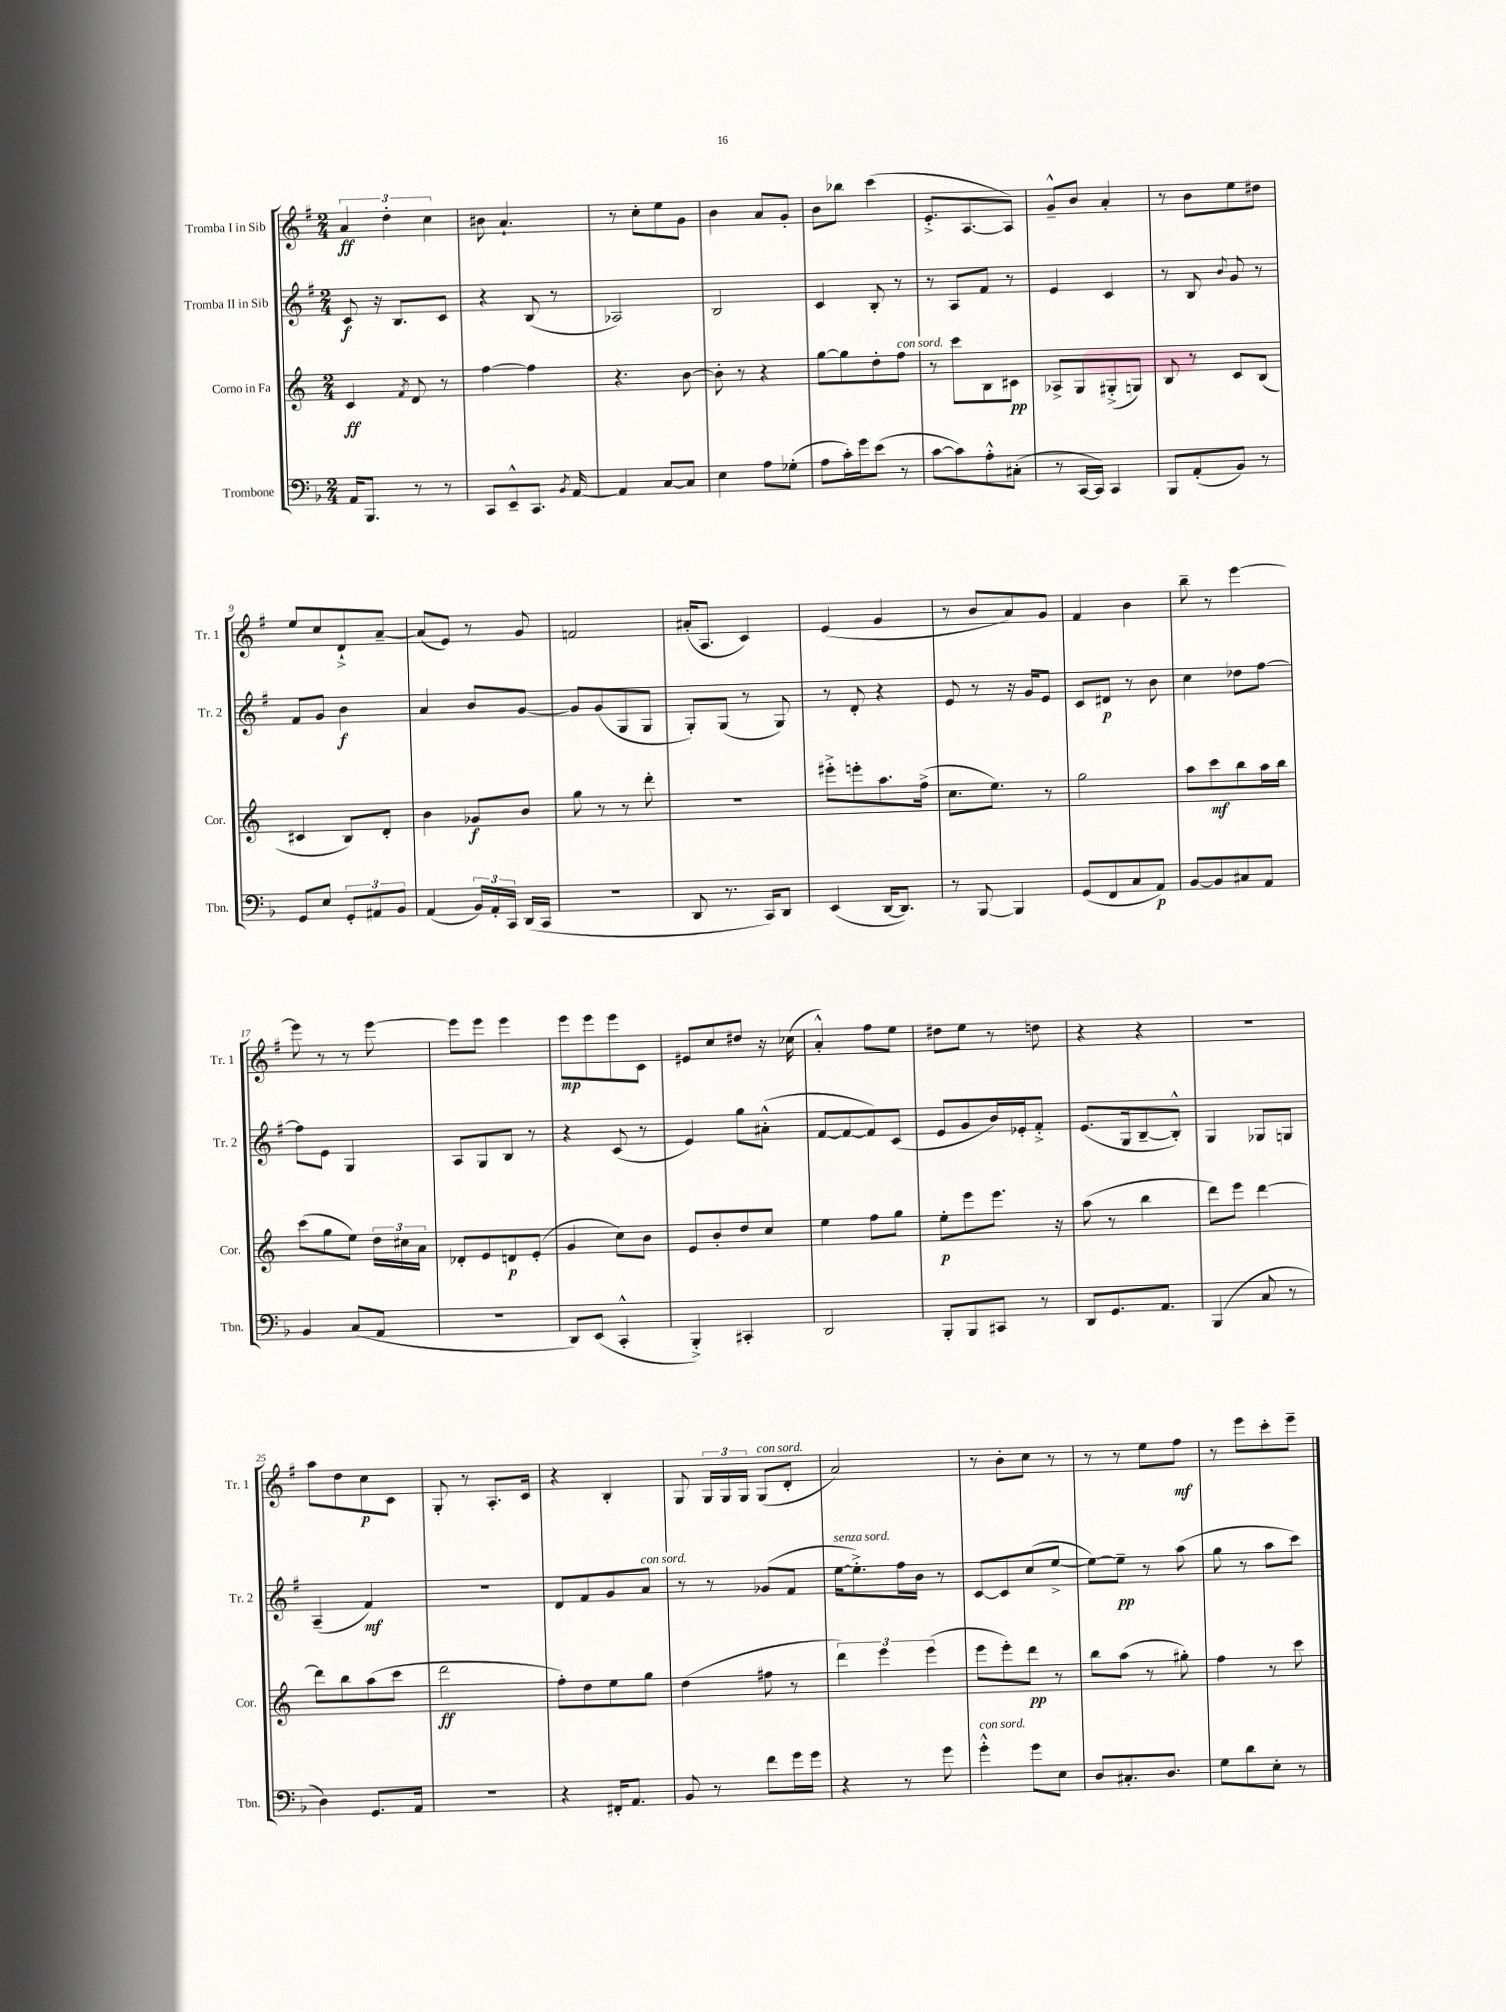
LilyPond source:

<<
\new StaffGroup <<
\new Staff = "s0" \with { instrumentName = "Tromba I in Sib" shortInstrumentName = "Tr. 1" } {
    \clef treble \key g \major \numericTimeSignature \time 2/4
    \autoBeamOff \tuplet 3/2 { a'4\ff d''4-. c''4 } |
    bis'8 a'4.-! |
    r8 c''8[-. e''8 g'8] |
    b'4 a'8[ g'8]-. |
    b'8[ bes''8] c'''4( |
    e'8.[-.-> a8.~ a8]) |
    g'8[---^ b'8] a'4-. |
    r8 b'8[ e''8 dis''8] |
    e''8[ c''8 d'8-!-> a'8]~-- |
    a'8[( e'8]) r8 g'8 |
    f'2 |
    ais'16[-.( a8.] c'4) |
    e'4( g'4 |
    r8 b'8[ a'8) g'8] |
    fis'4 b'4 |
    b''8-- r8 e'''4~ |
    e'''8 r8 r8 e'''8~ |
    e'''8[ e'''8] e'''4 |
    e'''8[\mp e'''8 e'''8 c'8] |
    eis'8[ c''8 dis''8] r16 ces''16( |
    a'4-.-^) fis''8[ e''8] |
    dis''8[ e''8] r8 d''8 |
    r4 r4 |
    r2 |
    a''8[ d''8 c''8\p c'8] |
    g8-. r8 a8.[-. c'16] |
    r4 b4-. |
    g8 \tuplet 3/2 { g16[ g16 g16] } g8[^\markup { \italic "con sord." }( d'8]-. |
    a'2) |
    r8 b'8[-. c''8] r8 |
    r8 r8 e''8[ fis''8]\mf |
    r8 e'''8[ c'''8-. e'''8]-- \bar "|." |
}
\new Staff = "s1" \with { instrumentName = "Tromba II in Sib" shortInstrumentName = "Tr. 2" } {
    \clef treble \key g \major \numericTimeSignature \time 2/4
    \autoBeamOff c'8\f r16 b8.[ c'8] |
    r4 b8( r8 |
    aes2) |
    b2 |
    c'4 b8-. r8 |
    r8 a8[ fis'8] r8 |
    e'4 c'4 |
    r8 b8 \appoggiatura { b'8 } g'8 r8 |
    fis'8[ g'8] b'4\f |
    a'4 b'8[ g'8]~ |
    g'8[ g'8( g8 g8] |
    g8[-.) g8]( r8 g8) |
    r8 d'8-. r4 |
    e'8 r8 r16 g'16[ e'8] |
    c'8[ dis'8]\p r8 b'8 |
    c''4 des''8[ fis''8]~ |
    fis''8[ e'8] g4 |
    a8[ g8 b8] r8 |
    r4 c'8( r8 |
    e'4) g''8[ ais'8]-.-^( |
    fis'8[~ fis'8~ fis'8) c'8]( |
    e'8[ g'8 b'16) ees'16-. fis'8]-.-> |
    e'8.[( g16 b8~-- b8]-.-^) |
    g4 ges8[ g8] |
    a4--( fis'4\mf) |
    r2 |
    d'8[ fis'8 g'8 a'8]^\markup { \italic "con sord." } |
    r8 r8 ges'8[( fis'8] |
    e''16[~^\markup { \italic "senza sord." } e''8.-.->) fis''16 b'16] r8 |
    c'8[~ c'8 c''8( e''8]~-> |
    e''8[~) e''8]--\pp r8 a''8( |
    g''8 r8 a''8[ c'''8]) \bar "|." |
}
\new Staff = "s2" \with { instrumentName = "Corno in Fa" shortInstrumentName = "Cor." } {
    \clef treble \key c \major \numericTimeSignature \time 2/4
    \autoBeamOff c'4\ff \acciaccatura { f'8 } d'8 r8 |
    f''4~ f''4 |
    r4. b'8~ |
    b'8-. r8 r4 |
    g''8[~ g''8 d''8-. f''8]^\markup { \italic "con sord." } |
    r8 c'''8[ b8 cis'8]\pp |
    aes8[-> g8 gis8-.->( g8]) |
    b8 r8 c'8[ b8]( |
    cis'4 b8[) d'8]-. |
    b'4 ges'8[\f b'8] |
    g''8 r8 r8 d'''8-. |
    R2 |
    eis'''8[-.-> e'''8-. a''8. f''16]->( |
    c''8.[ e''8.]) r8 |
    g''2 |
    a''8[ c'''8\mf b''8 a''16 b''16] |
    c'''8[( g''8 e''8]) \tuplet 3/2 { d''16[ cis''16 a'16] } |
    des'8[-. e'8 d'8\p e'8]-.( |
    g'4 c''8[) b'8] |
    e'8[ b'8-. d''8 c''8] |
    e''4 f''8[ g''8] |
    e''8[-.\p e'''8 e'''8.] r16 |
    a''8( r8 b''4 |
    d'''8[) e'''8] d'''4~ |
    d'''8[ b''8 a''8( c'''8] |
    d'''2\ff |
    f''8[-.) d''8 e''8 g''8] |
    d''4( fis''8 r8 |
    \tuplet 3/2 { d'''4) e'''4 e'''4( } |
    e'''8[ e'''8-.) d'''8]\pp r8 |
    b''8[ a''8]( r8 gis''8-.) |
    f''4 r8 c'''8 \bar "|." |
}
\new Staff = "s3" \with { instrumentName = "Trombone" shortInstrumentName = "Tbn." } {
    \clef bass \key f \major \numericTimeSignature \time 2/4
    \autoBeamOff a,16[ bes,,8.] r8 r8 |
    c,8[ e,8---^ c,8.] \acciaccatura { bes,8 } a,16~ |
    a,4 c8[~ c8] |
    e4 a8[ ges8]-.( |
    a8[ c'16-.) g'16 e'8]( r8 |
    c'8[~ c'8) a8-.-^ cis8]-.( |
    r8 c,16[~ c,16]) c,4 |
    bes,,8[ a,8-.( bes,8]) r8 |
    g,8[ e8] \tuplet 3/2 { g,8[-. ais,8 bes,8] } |
    a,4( \tuplet 3/2 { bes,16[) a,16-. c,16] } d,16[( c,16] |
    R2 |
    d,8 r8. c,16[) d,8] |
    e,4( d,16[~ d,8.]) |
    r8 bes,,8~ bes,,4 |
    g,8[( f,8 c8 a,8]\p) |
    bes,8[~ bes,8 cis8 a,8] |
    bes,4 c8[( a,8] |
    r2 |
    d,8[) e,8]( c,4-.-^ |
    bes,,4-.->) cis,4-. |
    d,2 |
    bes,,8[-. bes,,8 cis,8] r8 |
    d,8[ g,8. a,8.] |
    bes,,4( c8 r8 |
    d4) g,8.[ a,16] |
    R2 |
    r4 fis,16[-. a,8.] |
    bes,8 r8 f'8[ g'16 g'16] |
    r4 r8 g'8 |
    g'4-.-^^\markup { \italic "con sord." } g'8[ e8] |
    d8[ cis8.-. d8.] |
    g8[ d'8 e8]-. r8 \bar "|." |
}
>>
>>
